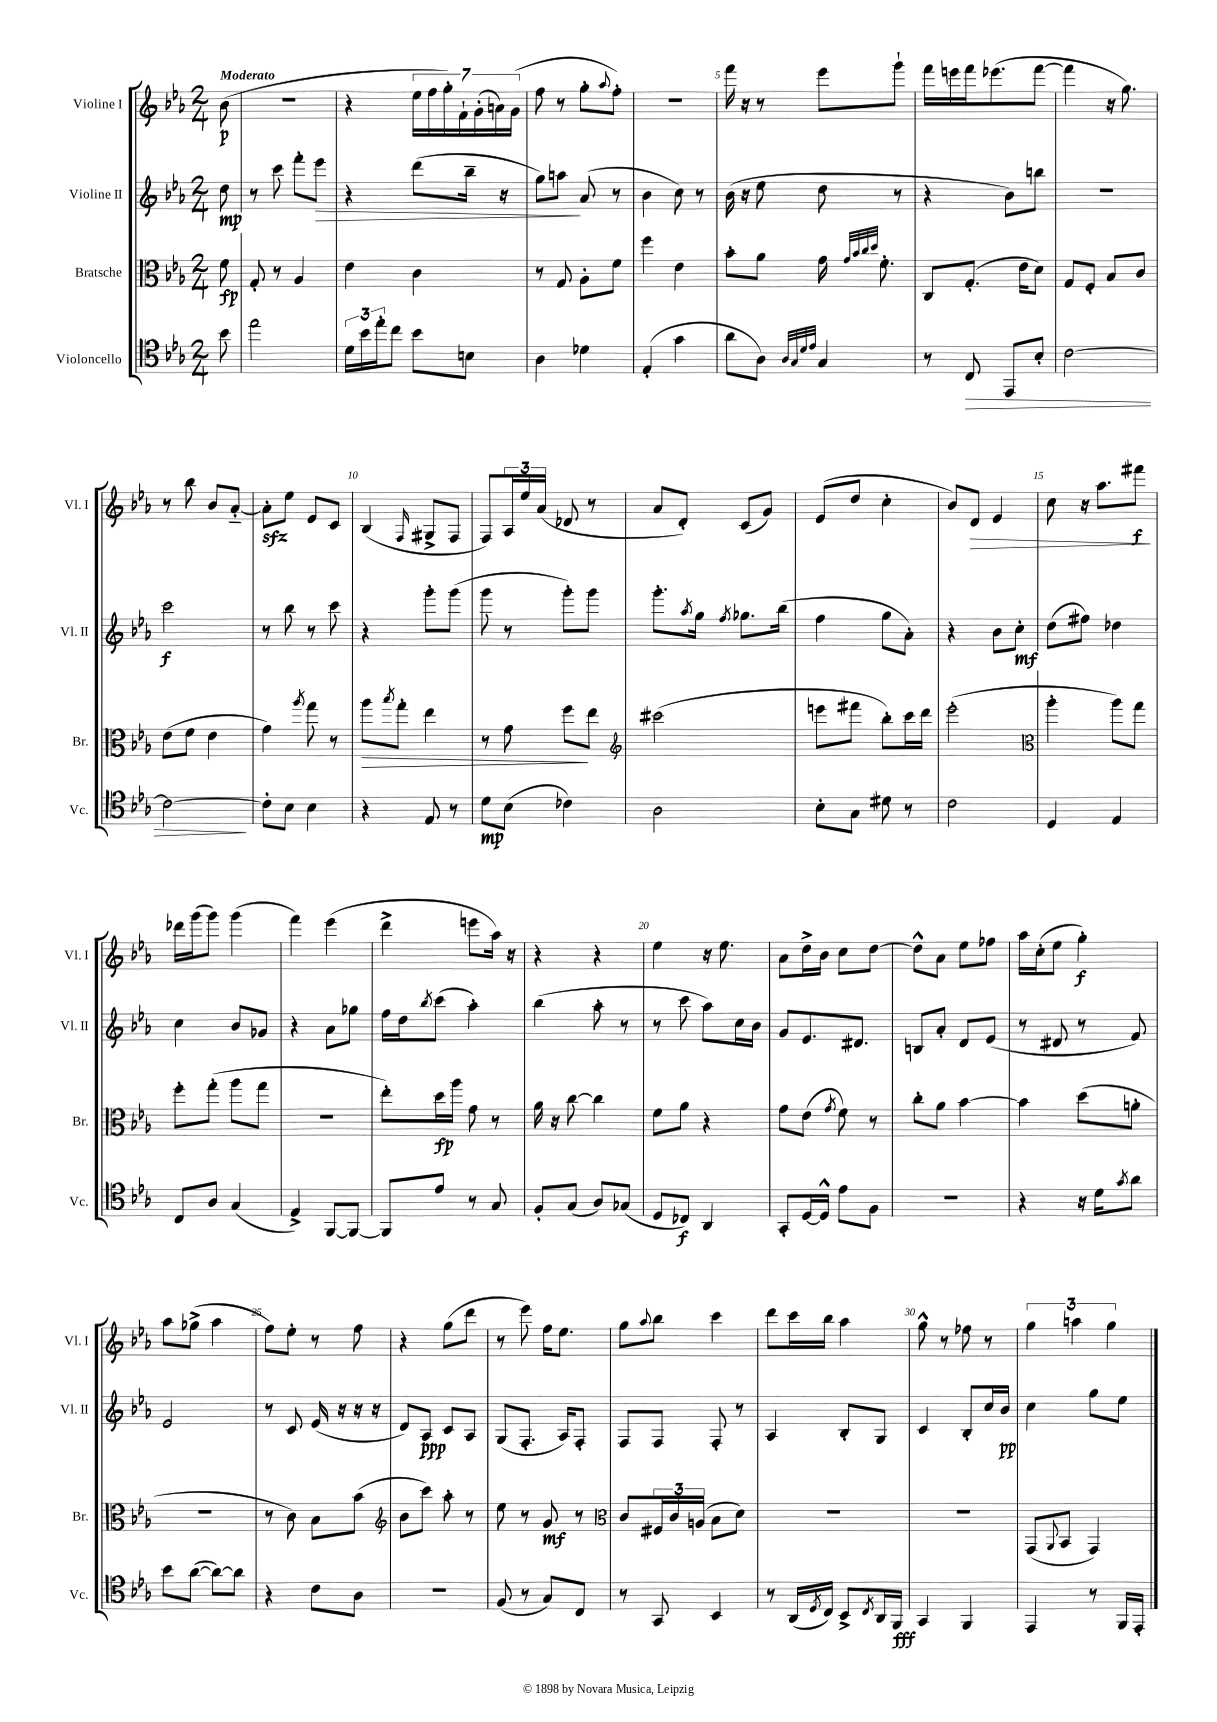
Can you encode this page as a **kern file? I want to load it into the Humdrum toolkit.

**kern	**dynam	**kern	**dynam	**kern	**dynam	**kern	**dynam
*part4	*part4	*part3	*part3	*part2	*part2	*part1	*part1
*staff4	*staff4	*staff3	*staff3	*staff2	*staff2	*staff1	*staff1
*I"Violoncello	*	*I"Bratsche	*	*I"Violine II	*	*I"Violine I	*
*I'Vc.	*	*I'Br.	*	*I'Vl. II	*	*I'Vl. I	*
*clefC4	*	*clefC3	*	*clefG2	*	*clefG2	*
*k[b-e-a-]	*	*k[b-e-a-]	*	*k[b-e-a-]	*	*k[b-e-a-]	*
*M2/4	*	*M2/4	*	*M2/4	*	*M2/4	*
=	=	=	=	=	=	=	=
!	!	!	!	!	!	!LO:TX:a:B:t=Moderato	!
8b-\	.	8f\	fp	8dd\	mp	(8b-\	p
=1	=1	=1	=1	=1	=1	=1	=1
2ee-\	.	8G'/	.	8r	.	2r	.
.	.	8r	.	8ccc\	.	.	.
.	.	4A-/	.	8fff'\L	.	.	.
!	!	!	!	!	!LO:HP:b	!	!
.	.	.	.	8eee-\J	>	.	.
=2	=2	=2	=2	=2	=2	=2	=2
24d\LL	.	4e-\	.	4r	.	4r	.
24b-\	.	.	.	.	.	.	.
24ee-'\J	.	.	.	.	.	.	.
8cc\J	.	.	.	.	.	.	.
8b-\L	.	4c\	.	(8ddd\L	.	28ee-\LL	.
.	.	.	.	.	.	28ff\	.
.	.	.	.	.	.	28gg'\)	.
.	.	.	.	.	.	28f`\	.
8Bn\J	.	.	.	16bb-~\Jk	.	.	.
.	.	.	.	.	.	(28g'\	.
.	.	.	.	.	.	28an\)	.
.	.	.	.	16r	.	.	.
.	.	.	.	.	.	(28g\JJ	.
=3	=3	=3	=3	=3	=3	=3	=3
4A-\	.	8r	.	8gg\L)	.	8ff\	.
.	.	8G/	.	8aan\J	.	8r	.
4d-X\	.	8A-'\L	.	(8a-/	]	8gg'\L	.
.	.	.	.	.	.	8qqaa-/	.
.	.	8f\J	.	8r	.	8ff'\J)	.
=4	=4	=4	=4	=4	=4	=4	=4
(4E-'/	.	4ff\	.	4b-\	.	2r	.
4g\	.	4e-\	.	8cc\)	.	.	.
.	.	.	.	8r	.	.	.
=5	=5	=5	=5	=5	=5	=5	=5
8a-\L	.	8b-'\L	.	(16b-\	.	16fff\	.
.	.	.	.	16r	.	16r	.
8A-\J)	.	8a-\J	.	8ee-\	.	8r	.
32qqA-/LLL	.	.	.	.	.	.	.
32qqG/	.	.	.	.	.	.	.
32qqd/	.	.	.	.	.	.	.
32qqe-/JJJ	.	.	.	.	.	.	.
4G/	.	16g\	.	8dd\	.	8eee-\L	.
.	.	32qqg/LLL	.	.	.	.	.
.	.	32qqb-/	.	.	.	.	.
.	.	32qqcc/	.	.	.	.	.
.	.	32qqdd/JJJ	.	.	.	.	.
.	.	8.f'\	.	.	.	.	.
.	.	.	.	8r	.	8ggg`\J	.
=6	=6	=6	=6	=6	=6	=6	=6
8r	.	8C/L	.	4r	.	16fff\LL	.
.	.	.	.	.	.	16eeen\	.
!	!LO:HP:b	!	!	!	!	!	!
8C/	>	(8.G'/J	.	.	.	16fff\J	.
.	.	.	.	.	.	(8.eee-X\	.
8EE-/L	.	.	.	8b-\L)	.	.	.
.	.	16e-\KL	.	.	.	.	.
8B-'/J	.	8d\J)	.	8bbn\J	.	[8fff\J	.
=7	=7	=7	=7	=7	=7	=7	=7
[2c\	.	8G/L	.	2r	.	4fff\]	.
.	.	8F'/J	.	.	.	.	.
.	.	8B-/L	.	.	.	16r	.
.	.	.	.	.	.	8.gg\)	.
.	.	8c/J	.	.	.	.	.
!!LO:LB:g=z
=8	=8	=8	=8	=8	=8	=8	=8
2c\_	.	(8e-\L	.	2ccc\	f	8r	.
.	.	8f\J	.	.	.	8bb-\	.
.	.	4e-\	.	.	.	8b-/L	.
.	.	.	.	.	.	[8a-/J	.
.	]	.	.	.	.	.	.
=9	=9	=9	=9	=9	=9	=9	=9
8c'\L]	.	4g\)	.	8r	.	8a-zz'\L]	.
8B-\J	.	.	.	8bb-\	.	8ee-\J	.
.	.	8qaa-/	.	.	.	.	.
4B-\	.	8gg\	.	8r	.	8e-/L	.
.	.	8r	.	8ccc\	.	8c/J	.
=10	=10	=10	=10	=10	=10	=10	=10
!	!	!	!LO:HP:b	!	!	!	!
4r	.	8aa-\L	>	4r	.	(4B-/	.
.	.	8qbb-/	.	.	.	.	.
.	.	8gg'\J	.	.	.	.	.
.	.	.	.	.	.	16qqF/	.
8E-/	.	4ee-\	.	8ggg'\L	.	8G#X^/L	.
8r	.	.	.	(8ggg\J	.	8F/J	.
=11	=11	=11	=11	=11	=11	=11	=11
8d\L	mp	8r	.	8ggg\	.	8F/L)	.
(8B-\J	.	8g\	.	8r	.	24A-/L	.
.	.	.	.	.	.	24ee-/	.
.	.	.	.	.	.	(24a-/JJ	.
4c-X\)	.	8ff\L	.	8ggg'\L)	.	8d-X/	.
.	.	8ee-\J	]	8ggg\J	.	8r	.
=12	=12	=12	=12	=12	=12	=12	=12
*	*	*clefG2	*	*	*	*	*
2A-\	.	(2ccc#X\	.	8.ggg'\L	.	8a-/L	.
.	.	.	.	.	.	8d'/J)	.
.	.	.	.	8qaa-/	.	.	.
.	.	.	.	16gg\Jk	.	.	.
.	.	.	.	8qff/	.	.	.
.	.	.	.	8.gg-X\L	.	(8c/L	.
.	.	.	.	.	.	8g/J)	.
.	.	.	.	(16bb-\Jk	.	.	.
=13	=13	=13	=13	=13	=13	=13	=13
8B-'\L	.	8eeen\L	.	4ff\	.	(8e-/L	.
8G\J	.	8fff#X\J	.	.	.	8dd/J	.
8d#X\	.	8bb-'\L)	.	8gg\L	.	4cc'\	.
8r	.	16ccc\L	.	8a-'\J)	.	.	.
.	.	16ddd\JJ	.	.	.	.	.
=14	=14	=14	=14	=14	=14	=14	=14
2c\	.	(2eee-'\	.	4r	.	8b-/L)	.
!	!	!	!	!	!	!	!LO:HP:b
.	.	.	.	.	.	8d/J	>
.	.	.	.	8b-\L	.	4e-/	.
.	.	.	.	8cc'\J	mf	.	.
=15	=15	=15	=15	=15	=15	=15	=15
*	*	*clefC3	*	*	*	*	*
4D/	.	4aa-'\	.	(8dd\L	.	8cc\	.
.	.	.	.	8ff#X\J)	.	16r	.
.	.	.	.	.	.	8.aa-\L	.
4E-/	.	8aa-\L)	.	4dd-X\	.	.	.
.	.	8gg\J	.	.	.	8fff#X\J	f
.	.	.	.	.	.	.	]
!!LO:LB:g=z
=16	=16	=16	=16	=16	=16	=16	=16
8C/L	.	8ff'\L	.	4cc\	.	16ddd-X\LL	.
.	.	.	.	.	.	(16ggg\J	.
8A-/J	.	(8gg'\J	.	.	.	8ggg\J)	.
(4G/	.	8aa-\L	.	8b-/L	.	(4ggg\	.
.	.	8gg\J	.	8g-X/J	.	.	.
=17	=17	=17	=17	=17	=17	=17	=17
4E-^/)	.	2r	.	4r	.	4fff\)	.
[8FF/L	.	.	.	8a-\L	.	(4eee-\	.
8FF/J_	.	.	.	8gg-X\J	.	.	.
=18	=18	=18	=18	=18	=18	=18	=18
8FF/L]	.	8ee-'\L)	.	16ff\LL	.	4ddd^\	.
.	.	.	.	16dd\J	.	.	.
.	.	.	.	8qbb-/	.	.	.
8e-/J	.	16dd\L	fp	(8ccc\J	.	.	.
.	.	16aa-\JJ	.	.	.	.	.
8r	.	8g\	.	4aa-'\)	.	8eeen\L	.
8G/	.	8r	.	.	.	16aa-\Jk)	.
.	.	.	.	.	.	16r	.
=19	=19	=19	=19	=19	=19	=19	=19
8F'/L	.	16a-\	.	(4bb-\	.	4r	.
.	.	16r	.	.	.	.	.
(8G/J	.	[8cc\	.	.	.	.	.
8A-/L)	.	4cc\]	.	8aa-'\	.	4r	.
(8G-X/J	.	.	.	8r	.	.	.
=20	=20	=20	=20	=20	=20	=20	=20
8D/L	.	8f\L	.	8r	.	4ee-\	.
8C-X/J)	f	8a-\J	.	8ccc\	.	.	.
4AA-/	.	4r	.	8aa-\L)	.	16r	.
.	.	.	.	.	.	8.ee-\	.
.	.	.	.	16cc\L	.	.	.
.	.	.	.	16b-\JJ	.	.	.
=21	=21	=21	=21	=21	=21	=21	=21
8GG'/L	.	8g\L	.	8g/L	.	8a-\L	.
[16D/L	.	(8e-\J	.	8.e-/	.	16dd^\L	.
16D^^/JJ]	.	.	.	.	.	16b-\JJ	.
.	.	8qg/	.	.	.	.	.
8e-\L	.	8f\)	.	.	.	8cc\L	.
.	.	.	.	8.d#X/J	.	.	.
8F\J	.	8r	.	.	.	[8dd\J	.
=22	=22	=22	=22	=22	=22	=22	=22
2r	.	8cc'\L	.	8Bn/L	.	8dd^^\L]	.
.	.	8a-\J	.	8a-'/J	.	8a-\J	.
.	.	[4b-\	.	8d/L	.	8ee-\L	.
.	.	.	.	(8e-/J	.	8ff-X\J	.
=23	=23	=23	=23	=23	=23	=23	=23
4r	.	4b-\]	.	8r	.	16aa-\LL	.
.	.	.	.	.	.	(16cc'\J	.
.	.	.	.	8d#X/	.	8ee-\J	.
16r	.	(8dd\L	.	8r	.	4gg'\)	f
16d\KL	.	.	.	.	.	.	.
8qg/	.	.	.	.	.	.	.
8a-\J	.	8an'\J	.	8f/)	.	.	.
!!LO:LB:g=z
=24	=24	=24	=24	=24	=24	=24	=24
8b-\L	.	2r	.	2e-/	.	8aa-\L	.
([8a-\J	.	.	.	.	.	(8gg-X^\J	.
8a-\L_)	.	.	.	.	.	4aa-\	.
8a-\J]	.	.	.	.	.	.	.
=25	=25	=25	=25	=25	=25	=25	=25
4r	.	8r	.	8r	.	8ff\L)	.
.	.	8c\)	.	8c/	.	8ee-'\J	.
8c\L	.	8B-\L	.	(16e-/	.	8r	.
.	.	.	.	16r	.	.	.
8A-\J	.	(8b-\J	.	16r	.	8ff\	.
.	.	.	.	16r	.	.	.
=26	=26	=26	=26	=26	=26	=26	=26
*	*	*clefG2	*	*	*	*	*
2r	.	8b-\L	.	8d/L)	.	4r	.
.	.	8ccc\J)	.	8A-/J	ppp	.	.
.	.	8aa-'\	.	8c/L	.	(8gg\L	.
.	.	8r	.	8A-/J	.	8ddd\J	.
=27	=27	=27	=27	=27	=27	=27	=27
(8F/	.	8ee-\	.	(8G/L	.	8r	.
8r	.	8r	.	8.F'/J	.	8eee-\)	.
8G/L)	.	8g/	mf	.	.	16ff\KL	.
.	.	.	.	16A-/KL)	.	8.ee-\J	.
8C/J	.	8r	.	8F'/J	.	.	.
=28	=28	=28	=28	=28	=28	=28	=28
*	*	*clefC3	*	*	*	*	*
8r	.	8c/L	.	8F/L	.	8gg\L	.
.	.	.	.	.	.	8qqaa-/	.
8GG/	.	24F#X/L	.	8F/J	.	8bb-\J	.
.	.	24c/	.	.	.	.	.
.	.	(24An/JJ	.	.	.	.	.
4BB-/	.	8B-\L	.	8F'/	.	4ccc\	.
.	.	8d\J)	.	8r	.	.	.
=29	=29	=29	=29	=29	=29	=29	=29
8r	.	2r	.	4A-/	.	8ddd\L	.
(16AA-/LL	.	.	.	.	.	16ccc\L	.
8qD/	.	.	.	.	.	.	.
16C/JJ)	.	.	.	.	.	16bb-\JJ	.
8BB-^/L	.	.	.	8B-'/L	.	4aa-\	.
8qC/	.	.	.	.	.	.	.
16AA-/L	.	.	.	8G/J	.	.	.
16FF/JJ	fff	.	.	.	.	.	.
=30	=30	=30	=30	=30	=30	=30	=30
4GG/	.	2r	.	4c/	.	8gg^^\	.
.	.	.	.	.	.	8r	.
4FF/	.	.	.	8B-'/L	.	8ff-X\	.
.	.	.	.	16cc/L	.	8r	.
.	.	.	.	16b-/JJ	pp	.	.
=31	=31	=31	=31	=31	=31	=31	=31
4EE-/	.	(8GG/L	.	4cc\	.	6gg\	.
.	.	8qqAA-/	.	.	.	.	.
.	.	8BB-/J	.	.	.	.	.
.	.	.	.	.	.	6aan\	.
8r	.	4GG/)	.	8gg\L	.	.	.
.	.	.	.	.	.	6gg\	.
16FF/LL	.	.	.	8ee-\J	.	.	.
16EE-'/JJ	.	.	.	.	.	.	.
==	==	==	==	==	==	==	==
*-	*-	*-	*-	*-	*-	*-	*-
